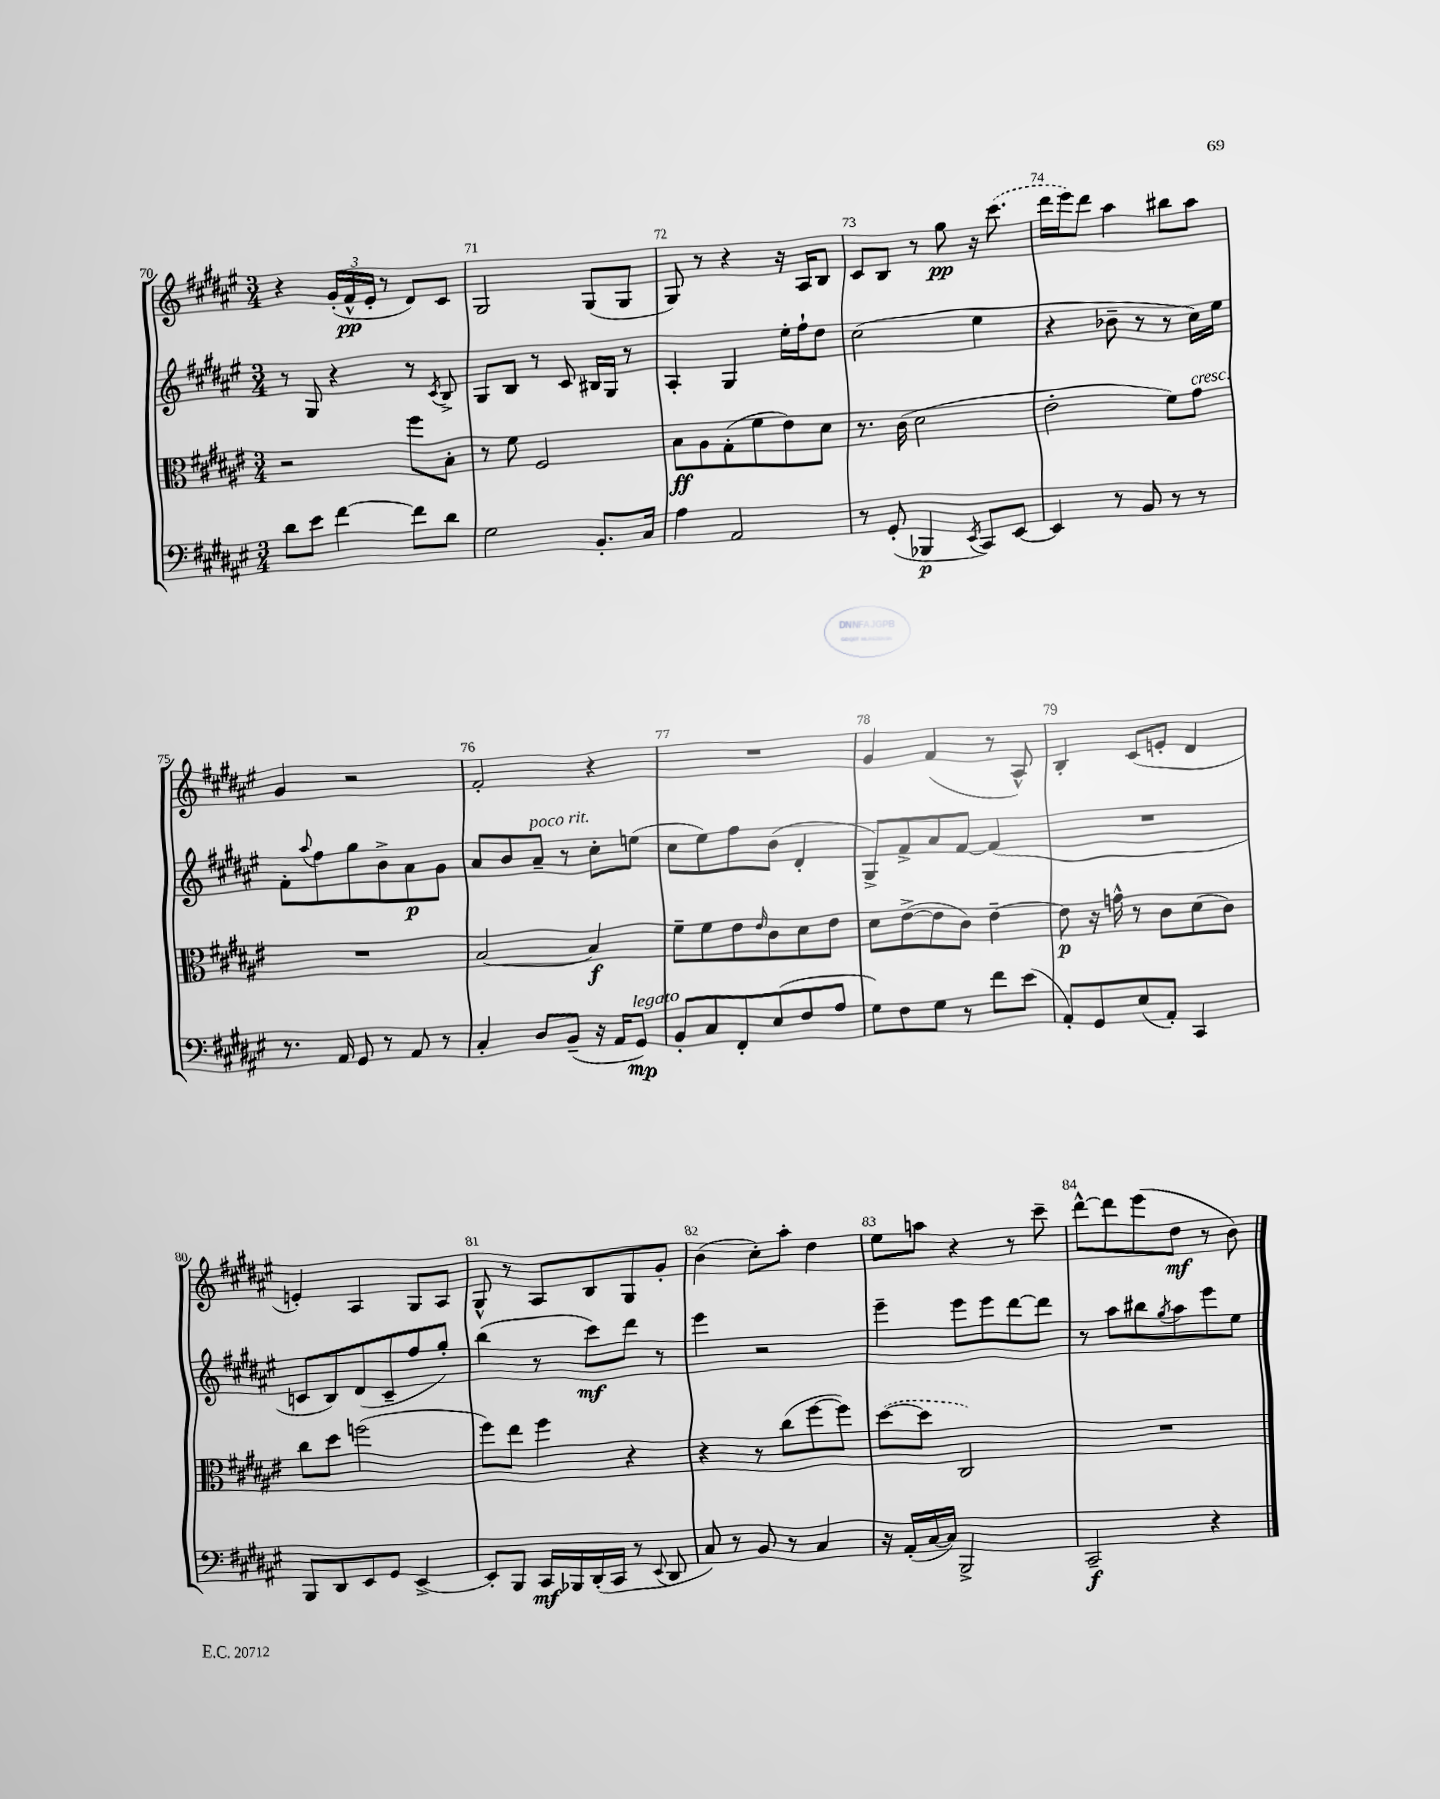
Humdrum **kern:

**kern	**dynam	**kern	**dynam	**kern	**dynam	**kern	**dynam
*part4	*part4	*part3	*part3	*part2	*part2	*part1	*part1
*staff4	*staff4	*staff3	*staff3	*staff2	*staff2	*staff1	*staff1
*clefF4	*	*clefC3	*	*clefG2	*	*clefG2	*
*k[f#c#g#d#a#e#]	*	*k[f#c#g#d#a#e#]	*	*k[f#c#g#d#a#e#]	*	*k[f#c#g#d#a#e#]	*
*M3/4	*	*M3/4	*	*M3/4	*	*M3/4	*
=70	=70	=70	=70	=70	=70	=70	=70
8d#\L	.	2r	.	8r	.	4r	.
8e#\J	.	.	.	8G#/	.	.	.
[4f#\	.	.	.	4r	.	(24g#'/LL	.
.	.	.	.	.	.	24f#^^/	pp
.	.	.	.	.	.	24e#'/JJ	.
.	.	.	.	.	.	8r	.
8f#\L]	.	8ff#\L	.	8r	.	8d#/L)	.
.	.	.	.	8qc#/	.	.	.
8d#\J	.	8B'\J	.	8B^/	.	8c#/J	.
=71	=71	=71	=71	=71	=71	=71	=71
2G#\	.	8r	.	8G#/L	.	2G#/	.
.	.	8f#\	.	8B/J	.	.	.
.	.	2F#/	.	8r	.	.	.
.	.	.	.	8c#/	.	.	.
8.BB'/L	.	.	.	16B#X/LL	.	(8G#/L	.
.	.	.	.	16G#/JJ	.	.	.
.	.	.	.	8r	.	8G#/J	.
16C#/Jk	.	.	.	.	.	.	.
=72	=72	=72	=72	=72	=72	=72	=72
4A#\	.	8B\L	ff	4A#'/	.	8G#/)	.
.	.	8A#\	.	.	.	8r	.
2AA#/	.	(8G#'\	.	4G#/	.	4r	.
.	.	8f#\	.	.	.	.	.
.	.	8e#\)	.	16ee#'\LL	.	16r	.
.	.	.	.	16ff#`\J	.	16A#/KL	.
.	.	8d#\J	.	8dd#\J	.	8B/J	.
=73	=73	=73	=73	=73	=73	=73	=73
8r	.	8.r	.	(2cc#\	.	8c#/L	.
(8GG#'/	.	.	.	.	.	8B/J	.
.	.	(16c#\	.	.	.	.	.
4BBB-X/	p	2d#\	.	.	.	8r	.
.	.	.	.	.	.	8gg#\	pp
8qEE#/	.	.	.	.	.	.	.
8CC#/L)	.	.	.	4ee#\	.	16r	.
.	.	.	.	.	.	(8.ccc#\	.
[8EE#/J	.	.	.	.	.	.	.
=74	=74	=74	=74	=74	=74	=74	=74
4EE#/]	.	2e#'\	.	4r	.	16ddd#\LL	.
.	.	.	.	.	.	16eee#\J)	.
.	.	.	.	.	.	8ddd#\J	.
8r	.	.	.	8b-X~\	.	4aa#\	.
8BB/	.	.	.	8r	.	.	.
8r	.	8f#\L)	.	8r	.	8bb#X\L	.
!	!	!LO:TX:a:i:t=cresc.	!	!	!	!	!
8r	.	8g#\J	.	16cc#\LL)	.	8aa#\J	.
.	.	.	.	16ee#\JJ	.	.	.
!!LO:LB:g=z
=75	=75	=75	=75	=75	=75	=75	=75
8.r	.	2.r	.	8f#'\L	.	4g#/	.
.	.	.	.	8qqaa#/	.	.	.
.	.	.	.	8ff#\	.	.	.
16AA#/	.	.	.	.	.	.	.
8GG#/	.	.	.	8gg#\	.	2r	.
8r	.	.	.	8b^\	.	.	.
8AA#/	.	.	.	8a#\	p	.	.
8r	.	.	.	8g#\J	.	.	.
=76	=76	=76	=76	=76	=76	=76	=76
4C#'/	.	[2B/	.	8a#/L	.	2f#'/	.
.	.	.	.	8b/	.	.	.
!	!	!	!	!LO:TX:a:i:t=poco rit.	!	!	!
8D#/L	.	.	.	8a#~/J	.	.	.
(8BB~/J	.	.	.	8r	.	.	.
16r	.	4B/]	f	8cc#'\L	.	4r	.
16AA#/KL	.	.	.	.	.	.	.
!LO:TX:a:i:t=legato	!	!	!	!	!	!	!
8GG#/J)	mp	.	.	(8een\J	.	.	.
=77	=77	=77	=77	=77	=77	=77	=77
8BB'/L	.	8f#~\L	.	8cc#\L	.	2.r	.
8C#/	.	8f#\	.	8ee#\)	.	.	.
8FF#'/	.	8e#\	.	8ff#\	.	.	.
.	.	16qqe#/	.	.	.	.	.
(8E#/	.	8c#\	.	(8b\J	.	.	.
8F#/	.	8d#\	.	4d#'/	.	.	.
8A#/J	.	8e#\J	.	.	.	.	.
=78	=78	=78	=78	=78	=78	=78	=78
8G#\L)	.	8d#\L	.	8G#^/L)	.	4g#/	.
8F#\	.	([8e#^\	.	8f#^/	.	.	.
8G#\J	.	8e#\]	.	8a#/	.	(4f#/	.
8r	.	8c#\J)	.	[8f#/J	.	.	.
8f#\L	.	[4e#~\	.	(4f#/]	.	8r	.
(8e#\J	.	.	.	.	.	8A#^^/)	.
=79	=79	=79	=79	=79	=79	=79	=79
8AA#'/L)	.	8e#\]	p	2.r	.	4B'/	.
8GG#/	.	16r	.	.	.	.	.
.	.	16gn^^\	.	.	.	.	.
(8E#/	.	8r	.	.	.	(8c#/L	.
8AA#'/J)	.	8c#\L	.	.	.	8en'/J	.
4CC#/	.	(8d#\	.	.	.	4d#/	.
.	.	8c#\J)	.	.	.	.	.
!!LO:LB:g=z
=80	=80	=80	=80	=80	=80	=80	=80
8BBB/L	.	8cc#\L	.	8cn/L	.	4en'/)	.
8DD#/	.	8dd#\J	.	8B/)	.	.	.
8EE#/	.	(2ffn\	.	(8d#/	.	4A#/	.
8GG#/J	.	.	.	8c~/	.	.	.
[4EE#^/	.	.	.	8ff#/	.	8G#/L	.
.	.	.	.	8gg#'/J)	.	8A#/J	.
=81	=81	=81	=81	=81	=81	=81	=81
8EE#'/L]	.	8ff#\L)	.	(4bb\	.	8G#^^/	.
8BBB/J	.	8ee#\J	.	.	.	8r	.
16CC#/LL	mf	4ff#\	.	8r	.	8A#/L	.
16BBB-X/	.	.	.	.	.	.	.
(16DD#'/	.	.	.	8ccc#\L)	mf	8B/	.
16CC#/JJ	.	.	.	.	.	.	.
8r	.	4r	.	8ddd#\J	.	8G#/	.
8qqEE#/	.	.	.	.	.	.	.
8DD#/	.	.	.	8r	.	8g#'/J	.
=82	=82	=82	=82	=82	=82	=82	=82
8C#/)	.	4r	.	4eee#\	.	(4b\	.
8r	.	.	.	.	.	.	.
8BB/	.	8r	.	2r	.	8cc#'\L)	.
8r	.	(8cc#\L	.	.	.	8aa#'\J	.
4C#/	.	[8ff#\	.	.	.	4dd#\	.
.	.	8ff#\J])	.	.	.	.	.
=83	=83	=83	=83	=83	=83	=83	=83
16r	.	([8dd#\L	.	4eee#~\	.	8ee#\L	.
(16AA#'/LL	.	.	.	.	.	.	.
[16C#/	.	8dd#\J]	.	.	.	8aan\J	.
16C#/JJ])	.	.	.	.	.	.	.
2BBB^/	.	2C#/)	.	8eee#\L	.	4r	.
.	.	.	.	8eee#\	.	.	.
.	.	.	.	[8ddd#\	.	8r	.
.	.	.	.	8ddd#\J]	.	8ccc#~\	.
=84	=84	=84	=84	=84	=84	=84	=84
2CC#~/	f	2.r	.	8r	.	[8ddd#^^\L	.
.	.	.	.	8aa#\L	.	8ddd#\]	.
.	.	.	.	8bb#X\	.	(8eee#\	.
.	.	.	.	8qgg#/	.	.	.
.	.	.	.	8aa#\	.	8dd#\J	mf
4r	.	.	.	8eee#\	.	8r	.
.	.	.	.	8ee#\J	.	8b\)	.
==	==	==	==	==	==	==	==
*-	*-	*-	*-	*-	*-	*-	*-
